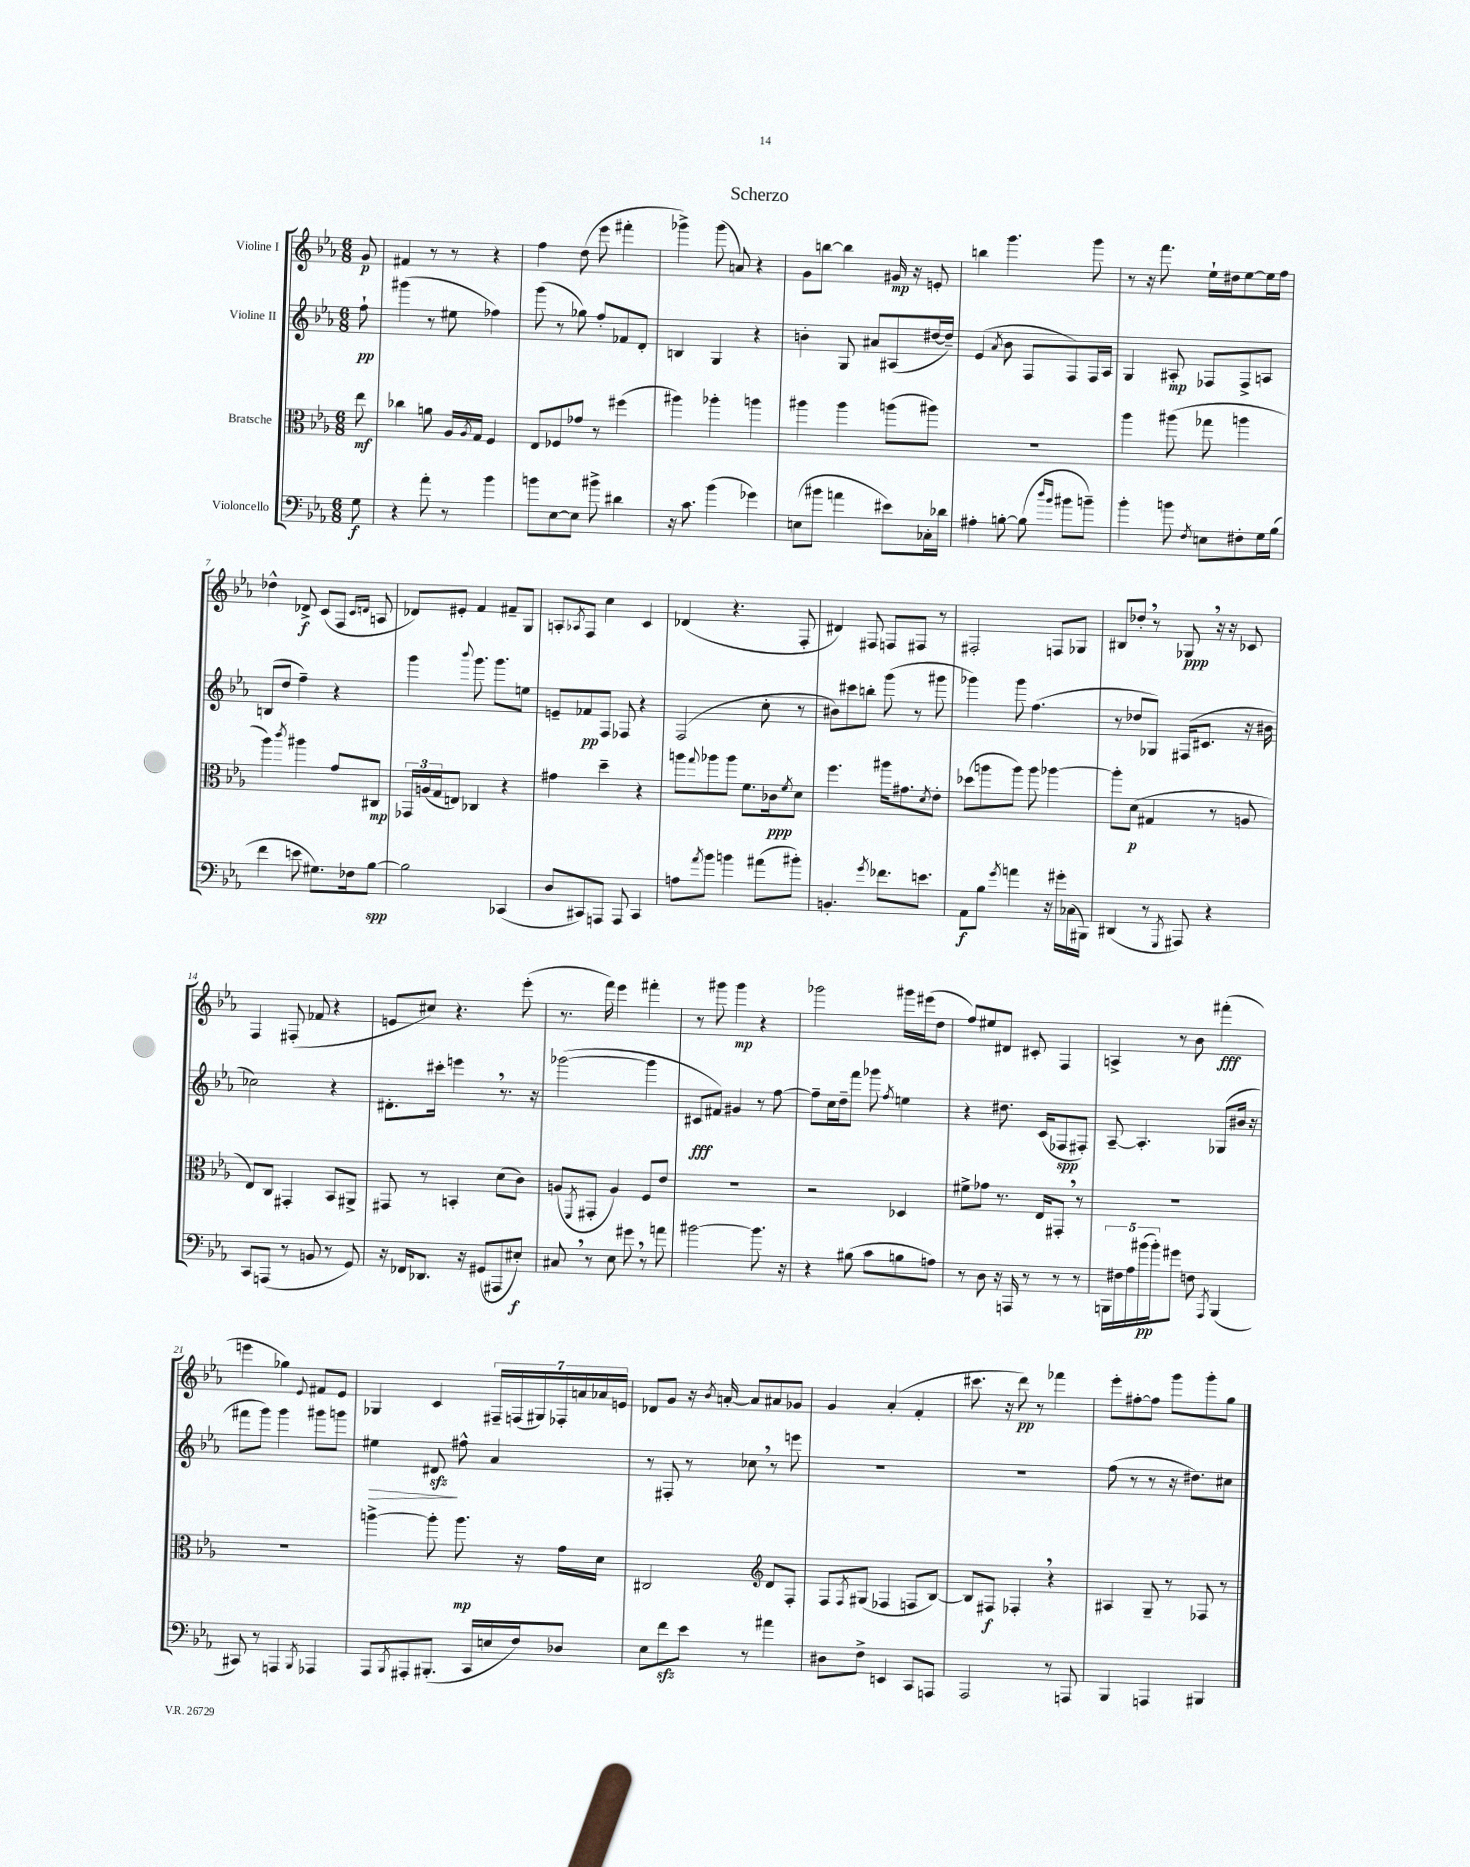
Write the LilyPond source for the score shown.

\header { title = "Scherzo" }
<<
\new StaffGroup <<
\new Staff = "s0" \with { instrumentName = "Violine I" } {
    \clef treble \key ees \major \numericTimeSignature \time 6/8 \partial 8
    g'8\p |
    fis'4 r8 r8 r4 |
    f''4 d''8( ees'''8 fis'''4-. |
    ges'''4->) ges'''8( a'8) r4 |
    g'8 b''8~ b''4 gis'16\mp r16 e'8-. |
    b''4 g'''4. g'''8 |
    r8 r16 f'''8. ees''16-! dis''16 ees''8~ ees''16 f''16 |
    des''4-^ des'8->\f c'8( f8 \grace { c'16 d'16 } a8 |
    des'8) eis'8-. f'4 fis'8-- g8 |
    a8-. \acciaccatura { aes8 } f8 c''4 c'4 |
    des'4( r4. f8-. |
    dis'4) fis8 f8 fis8 r8 |
    fis2-. f8 ges8 |
    bis8 des''8-. \breathe r8 ges8\ppp \breathe r16 r16 ces'8 |
    f4 fis8-.( fes'8 r4 |
    e'8 cis''8) r4. ees'''8-.( |
    r8. f'''16) ees'''4 fis'''4-. |
    r8 gis'''8 gis'''4\mp r4 |
    ges'''2 gis'''16 eis'''16( d''8 |
    f''8) eis''8 dis'8 cis'8-. f4 |
    a4-> r8 bes'8 fis'''4-.\fff( |
    e'''4 ges''4) \appoggiatura { ees'8 } fis'8 ees'8 |
    ges4 c'4 \tuplet 7/4 { fis16-- f16( gis16) fes16-. a'16 aes'16 e'16 } |
    des'8 g'8 r16 \acciaccatura { bes'8 } a'16~-. a'8 ais'8 ges'8 |
    g'4 aes'4-.( f'4-. |
    cis'''8. r16 d'''8\pp) r8 fes'''4 |
    ees'''8-. fis''8~-. fis''8 g'''8 g'''8-. g''8 \bar "|." |
}
\new Staff = "s1" \with { instrumentName = "Violine II" } {
    \clef treble \key ees \major \numericTimeSignature \time 6/8 \partial 8
    f''8-!\pp |
    gis'''4( r8 eis''8 fes''4) |
    g'''8( r8 ges''8) f''8-. fes'8 d'8-. |
    b4 g4 r4 |
    b'4-. g8 ais'8 ais8( dis''16~ dis''16--) |
    ees'4( \acciaccatura { aes'8 } bes'8 f8 f8) f16 aes16 |
    g4 ais8-.\mp fes8 fes8-> a8 |
    b8( d''8 f''4--) r4 |
    g'''4 \appoggiatura { bes'''8 } g'''8. g'''8. e''8 |
    e'8-- fes'8\pp f8 fes8 r4 |
    f2( c''8-. r8 |
    bis'8) cis'''8 b''8-. g'''8( r8 gis'''8 |
    ges'''4) ges'''8 f''4.( |
    r8 des''8 ges8) fis16( cis'8. r16 bis'16 |
    ces''2) r4 |
    dis'8.-. cis'''16-. e'''4 \breathe r8. r16 |
    ges'''2~( ges'''4 |
    cis'8\fff fis'8) gis'4 r8 f''8~ |
    f''8-- c''16 d''16-- f'''8 ges'''8 \acciaccatura { f''8 } e''4 |
    r4 dis''8. c'16( fes8\spp fis8-.) |
    aes8~-- aes4.-. ges8( bis'16 r16 |
    fis'''8 g'''8) g'''4 gis'''8 g'''8 |
    eis''4\> dis'8\sfz\! fis''8-^ aes'4 |
    r8 fis8-. r8 ces''8 \breathe r8 e'''8 |
    R2. |
    R2. |
    f''8( r8 r8 r16 dis''8.) cis''8 \bar "|." |
}
\new Staff = "s2" \with { instrumentName = "Bratsche" } {
    \clef alto \key ees \major \numericTimeSignature \time 6/8 \partial 8
    ees''8\mf |
    ces''4 a'8 aes16 \acciaccatura { aes8 } g16 f4 |
    ees8 fes8 ges'8 r8 fis''4( |
    ais''4) aes''4-. a''4 |
    ais''4 ais''4 a''8( ais''8) |
    R2. |
    aes''4 ais''8( ges''8 a''4 |
    aes''4) \acciaccatura { c'''8 } ais''4 g'8 cis8\mp |
    \tuplet 3/2 { ges,16 a16( g16 } e8) ces4 r4 |
    gis'4 d''4-- r4 |
    a''8 \appoggiatura { g''8 } aes''8 aes''8 f'8. ces'16\ppp \acciaccatura { f'8 } d'8 |
    f''4. ais''16 gis'8. \acciaccatura { d'8 } ees'8-. |
    des''8( a''8 a''8) a''8 aes''4~ |
    aes''8-. d'8\p( gis4 r8 a8 |
    ees8) c8 gis,4-. bes,8 ais,8-> |
    gis,8 r8 b,4-. d'8( c'8) |
    a8( \acciaccatura { f,8 } gis,8-. a4) f8 ees'8 |
    R2. |
    r2 des4 |
    fis'8-> ges'8 r8. ees16 gis,8-. \breathe r8 |
    R2. |
    R2. |
    a''4~-> a''8-. a''8.\mp r16 g'16 d'16 |
    cis2 \clef treble d'8 f8-. |
    f8 \acciaccatura { f8 } gis8( fes4 f8 bes8~) |
    bes8 fis8\f fes4-. \breathe r4 |
    ais4 g8-- r8 fes8 r8 \bar "|." |
}
\new Staff = "s3" \with { instrumentName = "Violoncello" } {
    \clef bass \key ees \major \numericTimeSignature \time 6/8 \partial 8
    g8\f |
    r4 aes'8-. r8 bes'4 |
    b'8 ees8~ ees8 bis'8-> dis'4 |
    r16 c'8. bes'4( ges'4) |
    e8( bis'8 a'4 eis'8) ces16-. des'16 |
    ais4-. b8~-. b8( \grace { d''16 bes'16 } bis'8 b'8--) |
    bes'4-. b'8 \acciaccatura { f8 } e8 fis8-. g16 bes16( |
    f'4 e'8 gis8.) fes16 bes8~\spp |
    bes2 ces,4( |
    d8 cis,8) a,,8 a,,8 cis,4 |
    a8 \acciaccatura { aes'8 } bes'8 b'4 ais'8( bis'8-.) |
    b,4.-. \acciaccatura { g'8 } fes'8. e'8. |
    aes,8\f bes8 \acciaccatura { g'8 } a'4 r16 gis'16-. ces16( bis,,16) |
    dis,4( r8 \acciaccatura { g,,8 } ais,,8) r4 |
    c,8 a,,8( r8 b,8 r8 g,8) |
    r16 fes,16 des,8. r16 gis,8( ais,,8 eis8-.\f) |
    cis8 \breathe r8 ees8 gis'8 \breathe r8 a'8 |
    bis'2~ bis'8. r16 |
    r4 bis8( c'8 b8 a8) |
    r8 d8 r16 a,,16 r8 r8 r8 |
    \tuplet 5/4 { b,,16 fis16 aes16 bis'16\pp( bis'16-.) } gis'8 f8 \acciaccatura { aes,,8 } b,,4( |
    cis,8) r8 a,,4 \acciaccatura { bes,,8 } aes,,4 |
    aes,,8 \acciaccatura { bes,,8 } ais,,8-. bis,,8.-.( c,16 e16 f16) des8 |
    ees8 f'8\sfz ees'8 r8 ais'4 |
    dis8 f8-> e,4 c,8 a,,8 |
    aes,,2 r8 a,,8 |
    bes,,4 a,,4 bis,,4 \bar "|." |
}
>>
>>
